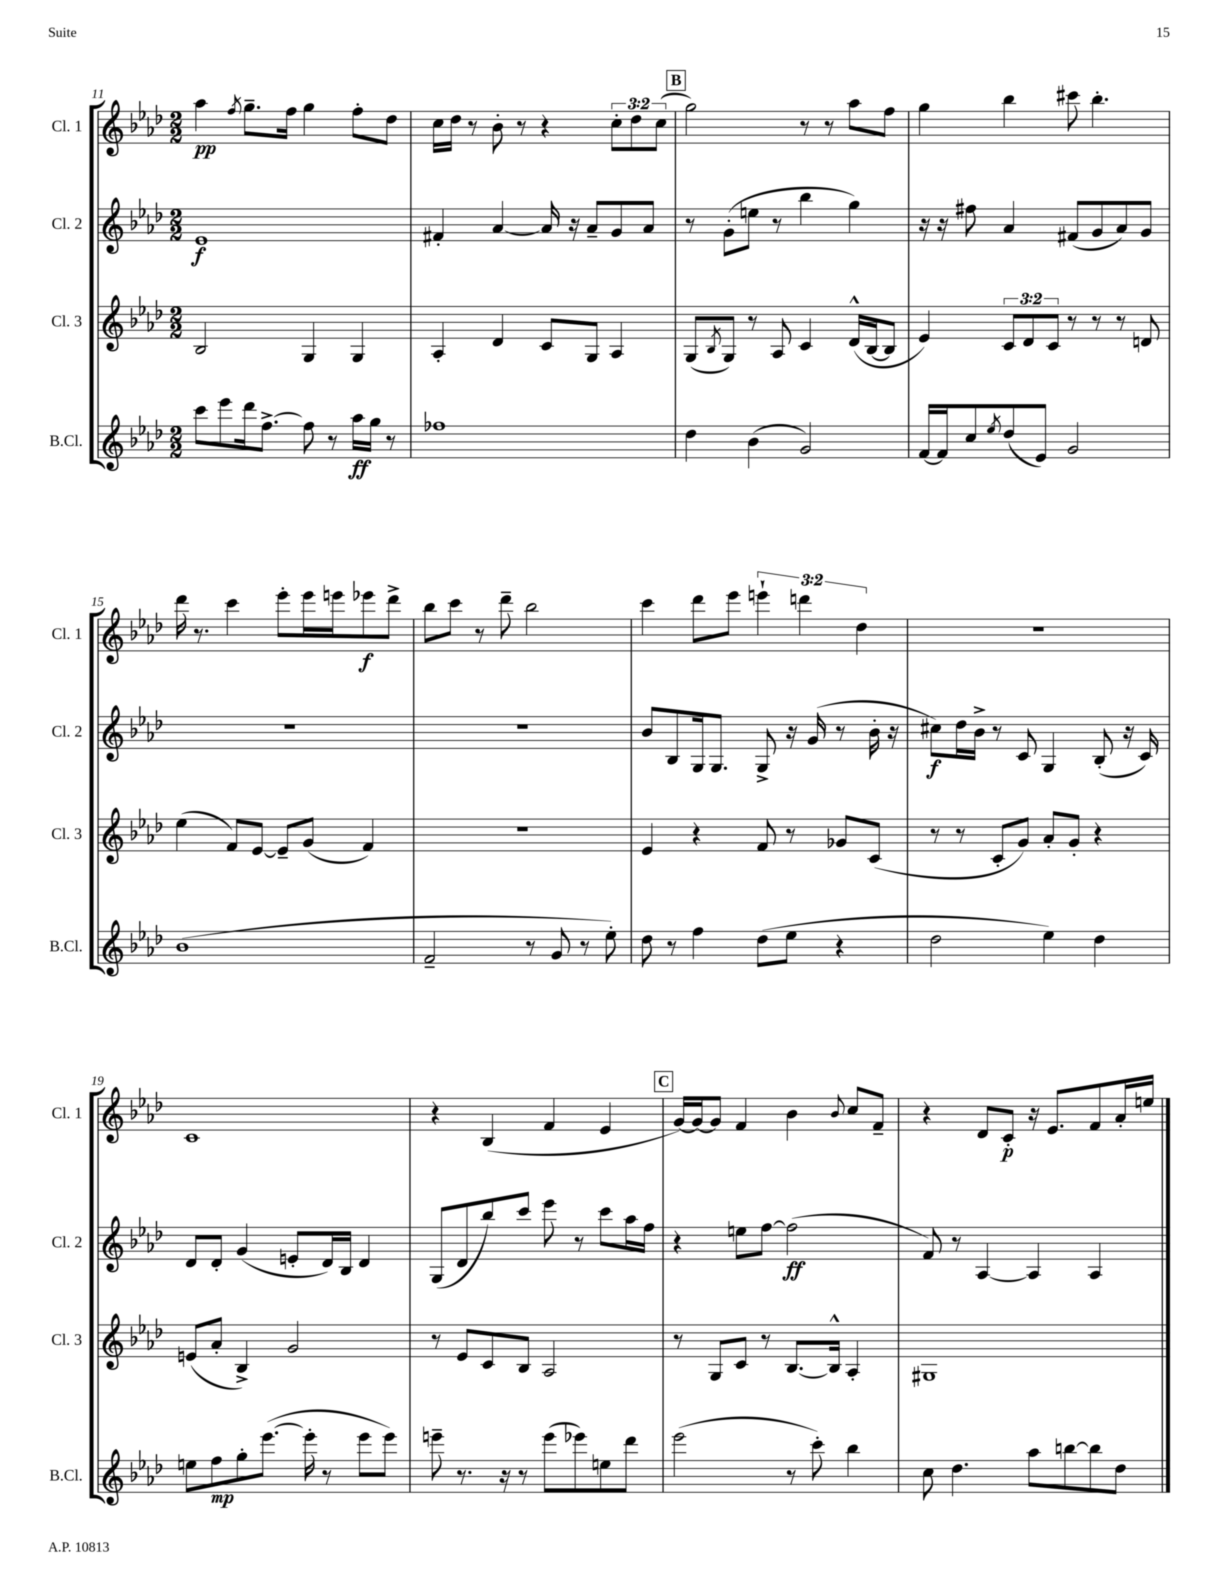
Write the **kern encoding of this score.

**kern	**kern	**kern	**kern
*staff4	*staff3	*staff2	*staff1
*clefG2	*clefG2	*clefG2	*clefG2
*k[b-e-a-d-]	*k[b-e-a-d-]	*k[b-e-a-d-]	*k[b-e-a-d-]
*M2/2	*M2/2	*M2/2	*M2/2
8ccc\L	2B-/	1e-	4aa-\
8eee-\	.	.	.
.	.	.	8qff/
16ddd-\k	.	.	8.gg~\L
[8.ff^\J	.	.	.
.	.	.	16ff\Jk
8ff\]	4G/	.	4gg\
8r	.	.	.
16aa-\LL	4G/	.	8ff'\L
16gg\JJ	.	.	.
8r	.	.	8dd-\J
=	=	=	=
1ff-	4A-'/	4f#'/	16cc\LL
.	.	.	16dd-\JJ
.	.	.	8r
.	4d-/	[4a-/	8b-'\
.	.	.	8r
.	8c/L	16a-/]	4r
.	.	16r	.
.	8G/J	8a-~/L	.
.	4A-/	8g/	12cc'\L
.	.	.	12dd-\
.	.	8a-/J	.
.	.	.	(12cc\J
=	=	=	=
4dd-\	(8G/L	8r	2gg\)
.	8qB-/	.	.
.	8G/J)	(8g'\L	.
(4b-\	8r	8ee\J	.
.	8A-/	8r	.
2g/)	4c/	4bb-\	8r
.	.	.	8r
.	(16d-^^/LL	4gg\)	8aa-\L
.	[16B-/J	.	.
.	8B-/]J	.	8ff\J
=	=	=	=
[16f/LL	4e-/)	16r	4gg\
16f/]J	.	16r	.
8cc/	.	8ff#\	.
8qee-/	.	.	.
(8dd-/	12c/L	4a-/	4bb-\
.	12d-/	.	.
8e-/J)	.	.	.
.	12c/J	.	.
2g/	8r	(8f#/L	8ccc#\
.	8r	8g/	4.bb-'\
.	8r	8a-/)	.
.	8d/	8g/J	.
=	=	=	=
(1b-	(4ee-\	1r	16ddd-\
.	.	.	8.r
.	8f/L)	.	4ccc\
.	[8e-/J	.	.
.	8e-~/]L	.	8eee-'\L
.	(8g/J	.	16eee-\L
.	.	.	16eee\J
.	4f/)	.	8eee-\
.	.	.	8ddd-^\J
=	=	=	=
2f~/	1r	1r	8bb-\L
.	.	.	8ccc\J
.	.	.	8r
.	.	.	8ddd-~\
8r	.	.	2bb-\
8g/	.	.	.
8r	.	.	.
8ee-'\)	.	.	.
=	=	=	=
8dd-\	4e-/	8b-/L	4ccc\
8r	.	8B-/	.
4ff\	4r	16G/k	8ddd-\L
.	.	8.G/J	.
.	.	.	8eee-\J
(8dd-\L	8f/	8G^/	6eee`\
8ee-\J	8r	16r	.
.	.	.	6ddd\
.	.	(16g/	.
4r	8g-/L	8r	.
.	.	.	6dd-\
.	(8c/J	16b-'\	.
.	.	16r	.
=	=	=	=
2dd-\	8r	8cc#\L)	1r
.	8r	16dd-\L	.
.	.	16b-^\JJ	.
.	8c'/L	8r	.
.	8g/J)	8c/	.
4ee-\)	8a-'/L	4G/	.
.	8g'/J	.	.
4dd-\	4r	(8B-'/	.
.	.	16r	.
.	.	16c/)	.
=	=	=	=
8ee\L	(8e/L	8d-/L	1c
8ff\	8a-'/J	8d-'/J	.
8gg'\	4B-^/)	(4g/	.
([8.eee-\J	.	.	.
.	2g/	8e'/L	.
16eee-'\]	.	.	.
8r	.	16d-/L)	.
.	.	16B-/JJ	.
8eee-\L	.	4d-/	.
8eee-\J)	.	.	.
=	=	=	=
8eee~\	8r	(8G/L	4r
8.r	8e-/L	8d-/	.
.	8c/	8bb-/)	(4B-/
16r	.	.	.
8r	8B-/J	8ccc/J	.
(8eee\L	2A-/	8eee-\	4f/
8eee-\)	.	8r	.
8ee\	.	8ccc\L	4e-/
8ddd-\J	.	16aa-\L	.
.	.	16ff\JJ	.
=	=	=	=
(2eee-\	8r	4r	[16g/LL)
.	.	.	16g/_J
.	8G/L	.	8g/]J
.	8c/J	8ee\L	4f/
.	8r	[8ff\J	.
8r	[8.B-/L	(2ff\]	4b-\
8ccc'\)	.	.	.
.	16B-^^/]Jk	.	.
.	.	.	8qqb-/
4bb-\	4A-'/	.	8cc/L
.	.	.	8f~/J
=	=	=	=
8cc\	1G#	8f/)	4r
4.dd-\	.	8r	.
.	.	[4A-/	8d-/L
.	.	.	8c'/J
8aa-\L	.	4A-/]	16r
.	.	.	8.e-/L
[8bb\	.	.	.
8bb\]	.	4A-/	8f/
8dd-\J	.	.	16a-'/L
.	.	.	16ee/JJ
==	==	==	==
*-	*-	*-	*-
